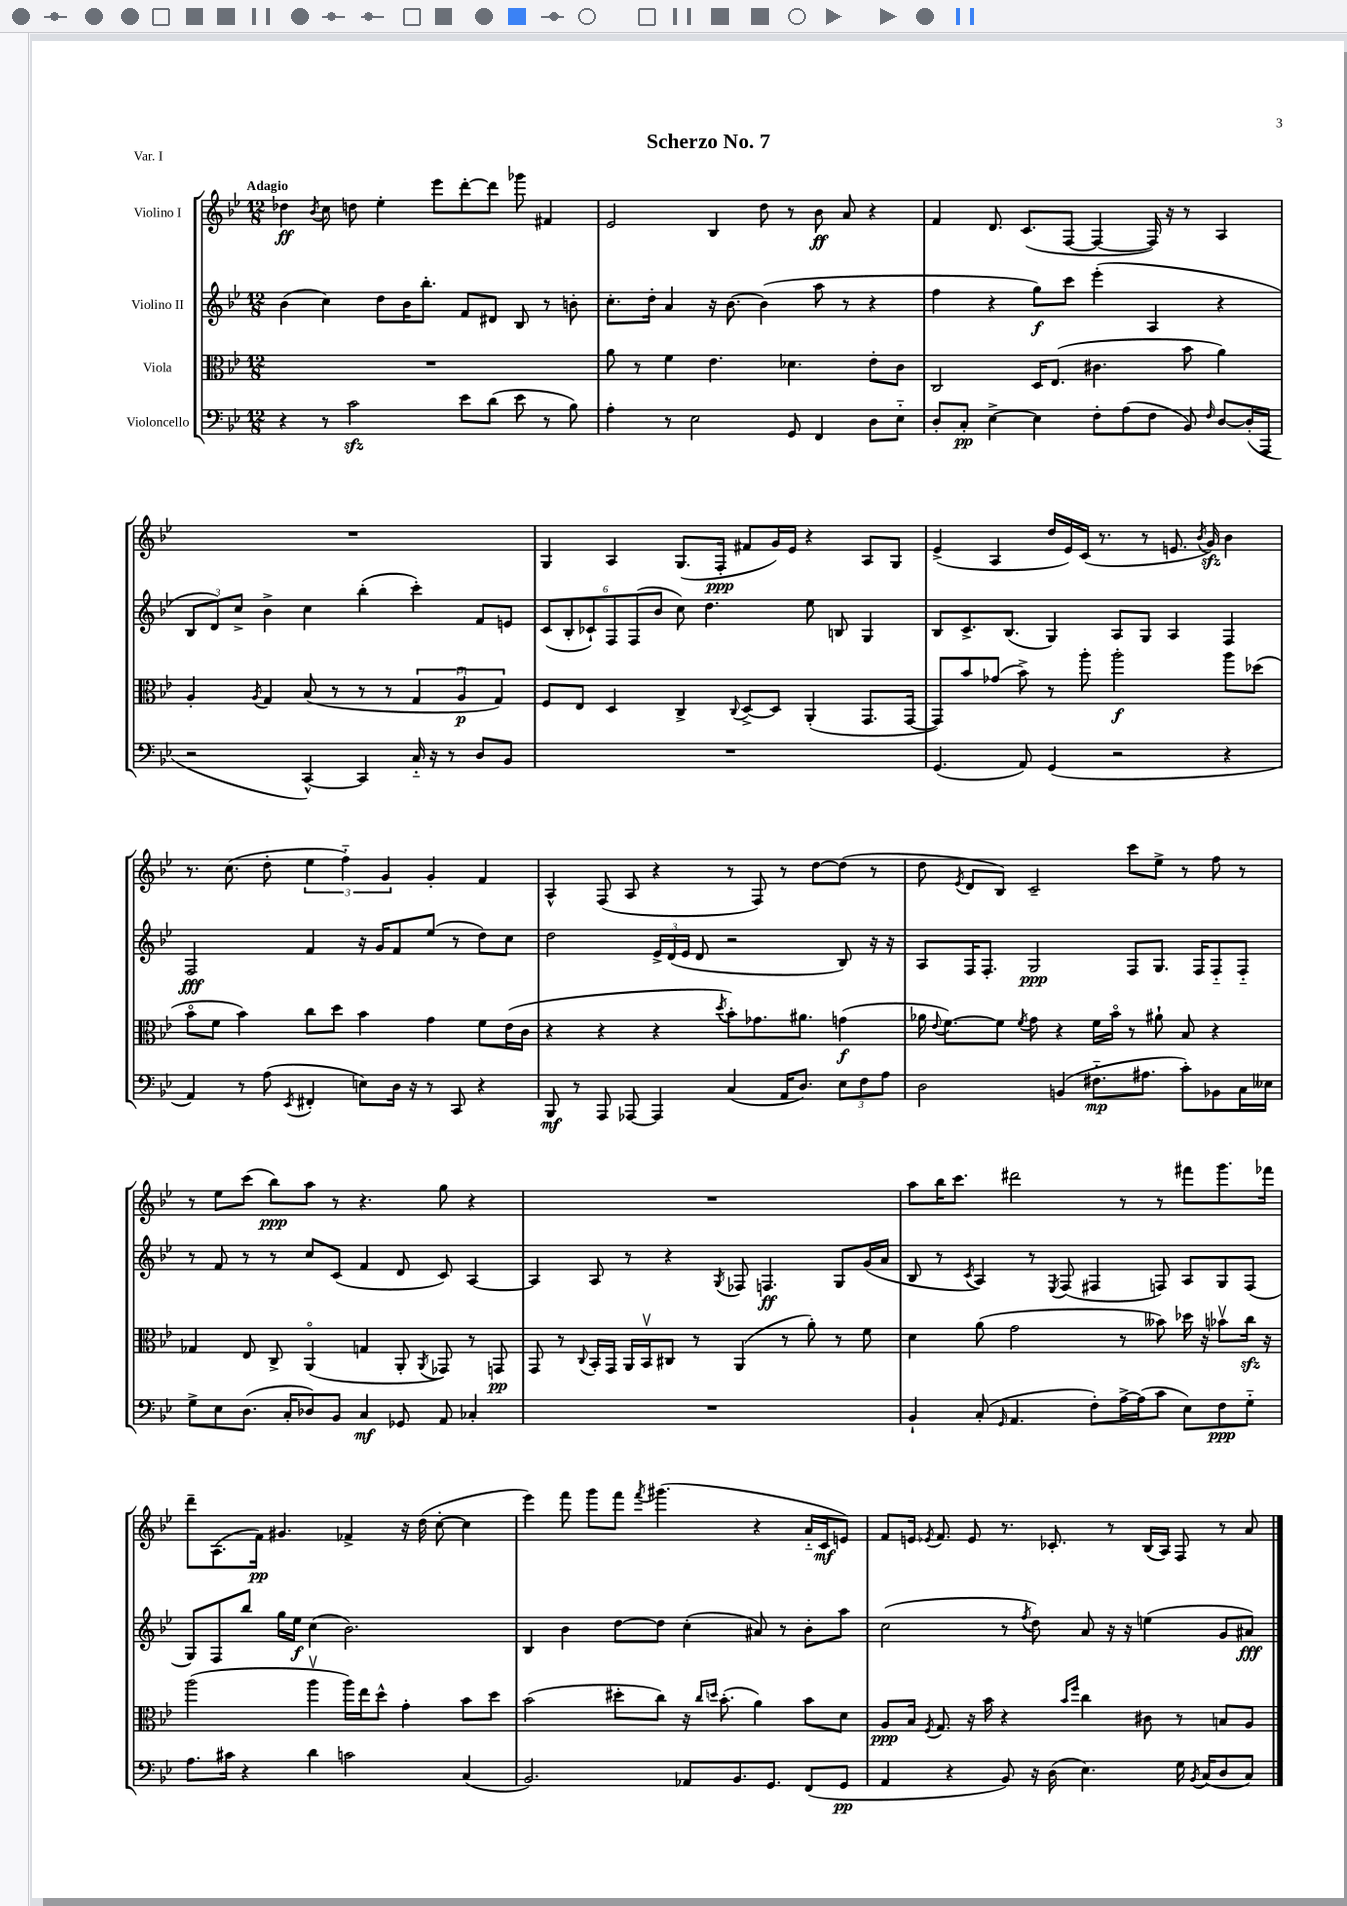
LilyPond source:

\header { title = "Scherzo No. 7" piece = "Var. I" }
<<
\new StaffGroup <<
\new Staff = "s0" \with { instrumentName = "Violino I" } {
    \clef treble \key bes \major \numericTimeSignature \time 12/8 \tempo "Adagio"
    \autoBeamOff des''4\ff \acciaccatura { bes'8 } c''8 d''8 ees''4-. ees'''8[ d'''8~-. d'''8] ges'''8 fis'4 |
    ees'2 bes4 d''8 r8 bes'8\ff a'8 r4 |
    f'4 d'8. c'8.[( f8]~ f4~ f16) r16 r8 a4 |
    R1. |
    g4 a4 g8.[( f16]-.\ppp fis'8[ g'16) ees'16] r4 a8[ g8] |
    ees'4->( a4 d''16[ ees'16) c'16]( r8. r8 e'8. \acciaccatura { bes'8 } g'16\sfz) bes'4 |
    r8. c''8.( d''8-. \tuplet 3/2 { ees''4 f''4-_) g'4 } g'4-. f'4 |
    a4-^ f8( a8 r4 r8 f8) r8 d''8[~ d''8]( r8 |
    d''8 \acciaccatura { ees'8 } d'8[ bes8]) c'2-- c'''8[ ees''8]-> r8 f''8 r8 |
    r8 ees''8[ c'''8]( bes''8[\ppp) a''8] r8 r4. g''8 r4 |
    R1. |
    a''8[ bes''16 c'''8.] dis'''2 r8 r8 fis'''8[ g'''8. fes'''16] |
    d'''8[-- a8.( f'16]\pp) gis'4. fes'4-> r16 d''16( c''8~-. c''4 |
    ees'''4) f'''8 g'''8[ f'''8] \acciaccatura { f'''8 } gis'''4.( r4 a'16[-_ c'16\mf e'8]) |
    f'8[ e'16] \acciaccatura { ees'8 } f'8. ees'8 r8. ces'8.-. r8 bes16[( a16]) f8 r8 a'8 \bar "|." |
}
\new Staff = "s1" \with { instrumentName = "Violino II" } {
    \clef treble \key bes \major \numericTimeSignature \time 12/8
    \autoBeamOff bes'4( c''4) d''8[ bes'16 bes''8.]-. f'8[ dis'8] bes8 r8 b'8-. |
    c''8.[-. d''16]-. a'4 r16 bes'8.~ bes'4( a''8 r8 r4 |
    f''4 r4 g''8[\f) c'''8] ees'''4-.( a4 r4 |
    \tuplet 3/2 { bes8[ d'8) c''8]-> } bes'4-> c''4 bes''4-.( c'''4-.) f'8[ e'8] |
    \tuplet 6/4 { c'8[( bes8-. ces'8-!) f8 f8( bes'8] } c''8) d''4. ees''8 b8 g4 |
    bes8[ c'8.-> bes8.]( g4) a8[ g8] a4 f4 |
    f2\fff f'4 r16 g'16[ f'8 ees''8]( r8 d''8[) c''8] |
    d''2 \tuplet 3/2 { ees'16[-> d'16( ees'16] } d'8 r2 bes8) r16 r16 |
    a8[ f16 f8.]-. g2\ppp f8[ g8.] f16[ f8-_ f8]-_ |
    r8 f'8 r8 r8 c''8[ c'8]( f'4 d'8 c'8) a4~ |
    a4 a8 r8 r4 \acciaccatura { g8 } fes8 f4.\ff g8[ g'16( a'16] |
    bes8 r8 \acciaccatura { c'8 } a4) r8 \acciaccatura { ees8 } f8( fis4 f8) a8[ g8 f8]( |
    g8[) f8 bes''8] g''16[ ees''16]\f c''4( bes'2.) |
    bes4 bes'4 d''8[~ d''8] c''4-.( ais'8) r8 bes'8[-. a''8] |
    c''2( r8 \acciaccatura { f''8 } d''8) a'8 r16 r16 e''4( g'8[ ais'8]\fff) \bar "|." |
}
\new Staff = "s2" \with { instrumentName = "Viola" } {
    \clef alto \key bes \major \numericTimeSignature \time 12/8
    \autoBeamOff R1. |
    a'8 r8 f'4 ees'4. des'4. ees'8[-. c'8] |
    c2 d16[ ees8.]( cis'4. bes'8 a'4) |
    a4-. \acciaccatura { a8 } g4 bes8( r8 r8 r8 \tuplet 3/2 { g4 a4\downbow\p g4) } |
    f8[ ees8] d4 c4-> \appoggiatura { c8 } d8[~-> d8] a,4-.( g,8.[ g,16]~ |
    g,8[) bes'8 ges'8]( bes'8->) r8 a''8-. a''2-.\f a''8[ des''8]( |
    bes'8[\flageolet f'8] bes'4) c''8[ d''8] bes'4 g'4 f'8[ ees'16( c'16] |
    r4 r4 r4 \acciaccatura { d''8 } bes'8[-.) ges'8. ais'8.] g'4\f( |
    aes'16 \appoggiatura { ees'8 } f'8.[~) f'8] \acciaccatura { f'8 } g'8 r4 f'16[ bes'16]\flageolet r8 ais'8-! bes8 r4 |
    ges4 ees8 c8-> a,4\flageolet( g4 a,8-. \acciaccatura { a,8 } ges,8) r8 g,8\pp |
    g,8 r8 \appoggiatura { c8 } bes,16[-. g,16] a,16[ bes,16\upbow cis8] r8 a,4( r8 a'8-.) r8 f'8 |
    d'4 a'8( g'2 r8 beses'8) des''16 r16 bes'8[\upbow c''16]\sfz r16 |
    a''2( a''4\upbow a''16[) ees''16 d''8]-^ g'4-. bes'8[ d''8] |
    bes'2( dis''8[-. c''8]) r16 \grace { c''16[ d''16] } bes'8.-.( a'4) bes'8[ d'8] |
    a8[\ppp bes16] \acciaccatura { f8 } g8. r16 bes'16 r4 \grace { bes'16[ f''16] } c''4 cis'8 r8 b8[ a8] \bar "|." |
}
\new Staff = "s3" \with { instrumentName = "Violoncello" } {
    \clef bass \key bes \major \numericTimeSignature \time 12/8
    \autoBeamOff r4 r8 c'2\sfz ees'8[ d'8]( ees'8 r8 bes8) |
    a4-. r8 ees2 g,8 f,4 d8[ ees8]-_ |
    d8[-. c8]-.\pp ees4~-> ees4 f8[-. a8( f8] bes,8) \grace { f16 } d8[~ d16-.( a,,16] |
    r2 c,4~-^) c,4 c16-_ r16 r8 d8[ bes,8] |
    R1. |
    g,4.( a,8) g,4( r2 r4 |
    a,4) r8 a8( \acciaccatura { ees,8 } fis,4-. e8[) d16] r16 r8 c,8 r4 |
    bes,,8\mf r8 a,,8 aes,,8~ aes,,4 c4( a,16[ d8.]) \tuplet 3/2 { ees8[ f8 a8] } |
    d2 b,4( fis8.[-_\mp ais8.] c'8[-.) bes,8 c16 eeses16] |
    g8[-> ees8 d8.]( c16[-. des8) bes,8] c4\mf ges,8 a,8 ces4-. |
    R1. |
    bes,4-! c8-.( \grace { g,16 } a,4. f8[-.) a16~-> a16( c'8] ees8[) f8\ppp g8]-_ |
    a8.[ cis'16] r4 d'4 c'2 c4( |
    bes,2.) aes,8[ bes,8. g,8.] f,8[( g,8]\pp |
    a,4 r4 bes,8) r16 d16( ees4.) g16 \acciaccatura { bes,8 } c16[( d8 c8]) \bar "|." |
}
>>
>>
\layout { \context { \Score \remove "Bar_number_engraver" } }
